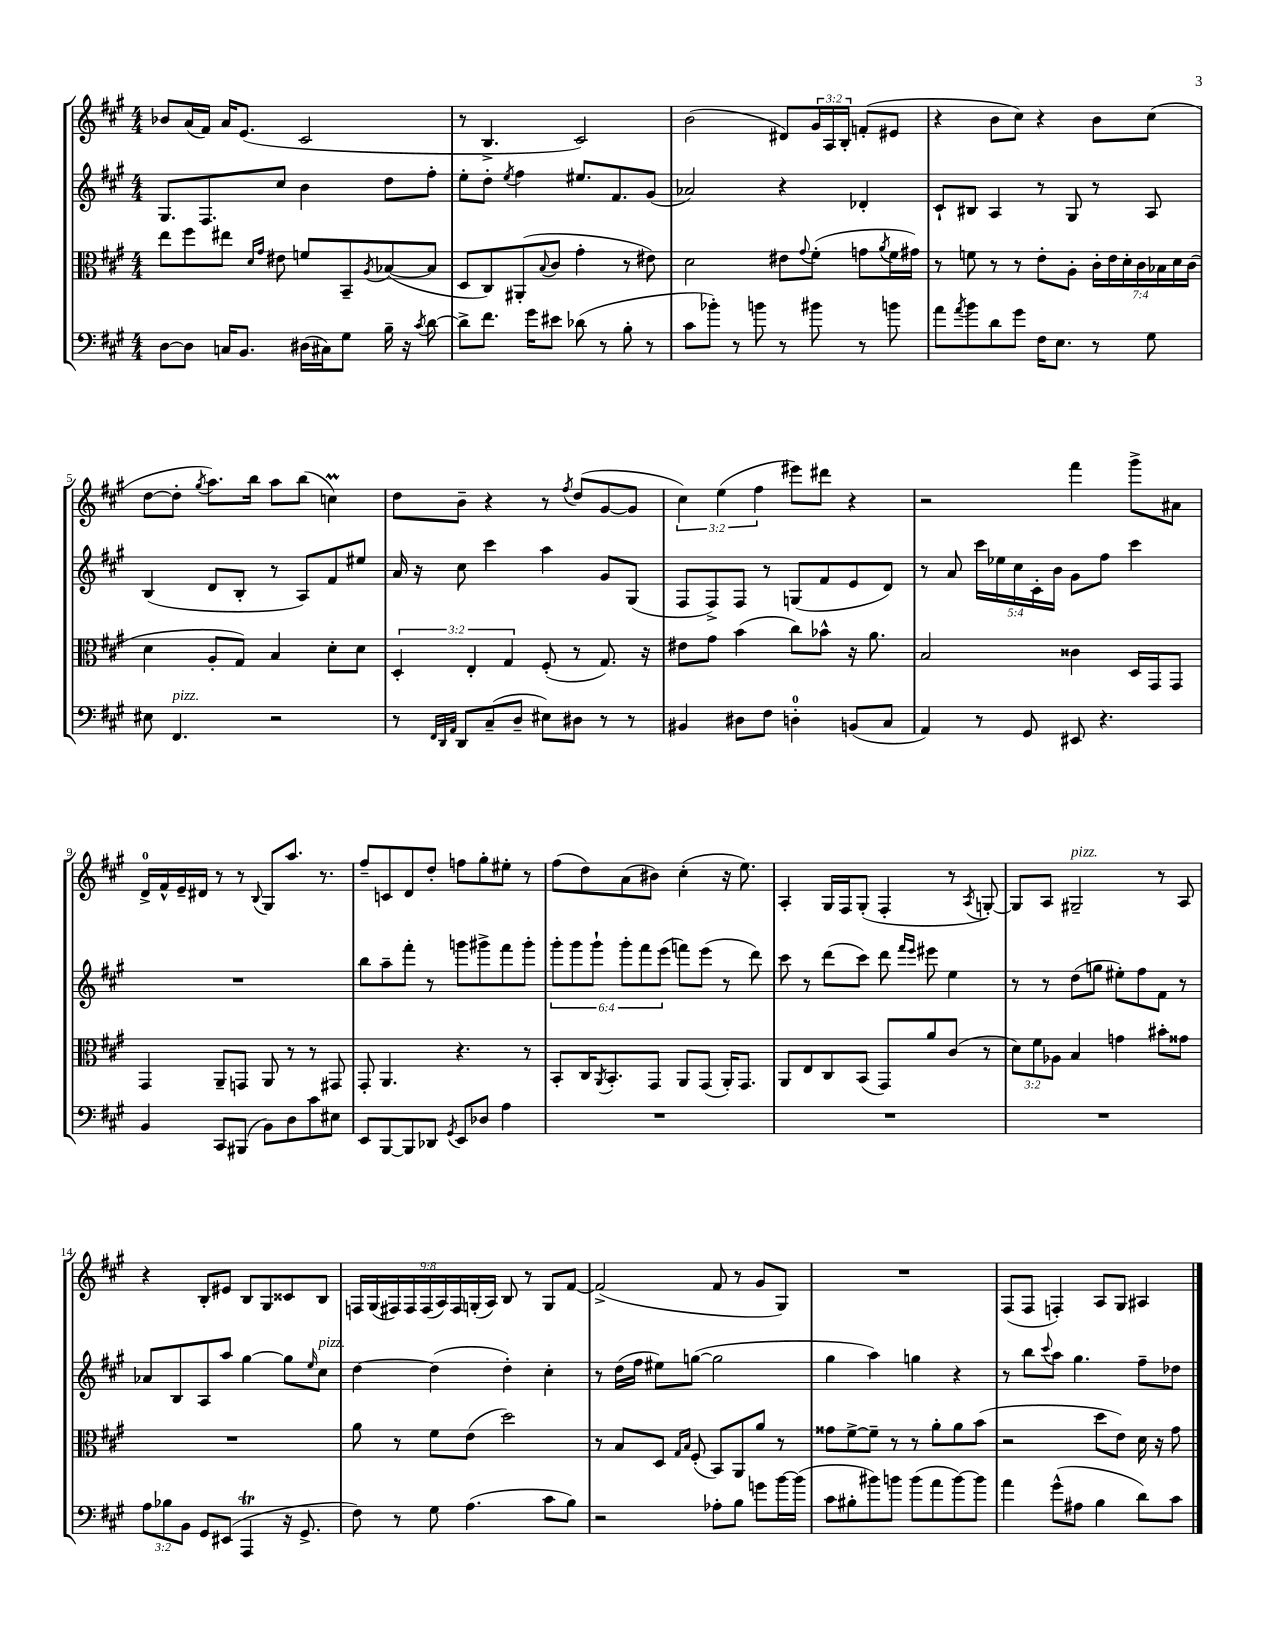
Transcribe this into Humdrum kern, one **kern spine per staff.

**kern	**kern	**kern	**kern
*part4	*part3	*part2	*part1
*staff4	*staff3	*staff2	*staff1
*clefF4	*clefC3	*clefG2	*clefG2
*k[f#c#g#]	*k[f#c#g#]	*k[f#c#g#]	*k[f#c#g#]
*M4/4	*M4/4	*M4/4	*M4/4
=1	=1	=1	=1
[8D\L	8ee\L	8.G#/L	8b-X/L
8D\J]	8ff#\	.	(16a/L
.	.	8.F#/	16f#/JJ)
16Cn/KL	8ee#X\J	.	16a/KL
8.BB/J	.	.	(8.e/J
.	16qqd/LL	.	.
.	16qqg#/JJ	.	.
.	8e#X\	8cc#/J	.
(16D#X\LL	8fn/L	4b\	2c#/
16C#X\J)	.	.	.
8G#\J	8BB~/	.	.
.	8qA/	.	.
16B~\	([8B-X/	8dd\L	.
16r	.	.	.
8qc#/	.	.	.
[8d\	8B-/J]	8ff#'\J	.
=2	=2	=2	=2
8d^\L]	8D/L	8ee'\L	8r
8.f#\J	8C#/)	8dd'\J	4.B^/
.	.	8qee/	.
.	(8AA#X'/	4ff#\	.
16g#\KL	.	.	.
.	8qqB/	.	.
8e#X\J	8c#/J	.	.
(8d-X\	4g#'\	8.ee#X/L	2c#/)
8r	.	.	.
.	.	8.f#/	.
8B'\	8r	.	.
8r	8e#X\)	(8g#/J	.
=3	=3	=3	=3
8c#\L	2d\	2a-X/)	(2b\
8b-X'\J)	.	.	.
8r	.	.	.
8bn\	.	.	.
8r	8e#X\L	4r	8d#X/L)
.	8qqg#/	.	.
8b#X\	(8f#'\J	.	24g#/L
.	.	.	24A/
.	.	.	24B'/JJ
8r	8gn\L	4d-X'/	(8fn'/L
.	8qa/	.	.
8bn\	16f#\L	.	8e#X/J
.	16g#X\JJ)	.	.
=4	=4	=4	=4
8a\L	8r	8c#`/L	4r
8qa/	.	.	.
8b\	8fn\	8B#X/J	.
8d\	8r	4A/	8b\L
8g#\J	8r	.	8cc#\J)
16F#\KL	8e'\L	8r	4r
8.E\J	.	.	.
.	8A'\J	8G#/	.
8r	28c#'\LL	8r	8b\L
.	28e\	.	.
.	28d'\	.	.
.	28c#\	.	.
8G#\	.	8A/	(8cc#\J
.	28B-X\	.	.
.	28d\	.	.
.	(28c#\JJ	.	.
!!LO:LB:g=z
=5	=5	=5	=5
8E#X\	4d\	(4B/	[8dd\L
!LO:TX:a:i:t=pizz.	!	!	!
4.FF#/	.	.	8dd'\J]
.	.	.	8qgg#/
.	8A'/L	8d/L	8.aa\L)
.	8G#/J)	8B'/J	.
.	.	.	16bb\Jk
2r	4B/	8r	8aa\L
.	.	8A/L)	(8bb\J
.	8d'\L	8f#/	4ccnM\)
.	8d\J	8ee#X/J	.
=6	=6	=6	=6
8r	6D'/	16a/	8dd\L
.	.	16r	.
32qqFF#/LLL	.	.	.
32qqDD/	.	.	.
32qqAA/JJJ	.	.	.
8DD/L	.	8cc#\	8b~\J
.	6E'/	.	.
(8C#~/	.	4ccc#\	4r
.	6G#/	.	.
8D~/J	.	.	.
8E#X\L)	(8F#'/	4aa\	8r
.	.	.	8qff#/
8D#X\J	8r	.	(8dd/L
8r	8.G#/)	8g#/L	[8g#/
8r	.	(8G#/J	8g#/J]
.	16r	.	.
=7	=7	=7	=7
4BB#X/	8e#X\L	8F#/L	6cc#\)
.	8g#\J	8F#^/)	.
.	.	.	(6ee\
8D#X\L	(4b\	8F#/J	.
.	.	.	6ff#\
8F#\J	.	8r	.
4Dn'\	8cc#\L)	(8Gn/L	8eee#X\L)
.	8b-X^^\J	8f#/	8ddd#X\J
(8BBn/L	16r	8e/	4r
.	8.a\	.	.
8C#/J	.	8d/J)	.
=8	=8	=8	=8
4AA/)	2B/	8r	2r
.	.	8a/	.
8r	.	20ccc#\LL	.
.	.	20ee-X\	.
.	.	20cc#\	.
8GG#/	.	.	.
.	.	20c#'\	.
.	.	20b\JJ	.
8EE#X/	4c##X\	8g#\L	4fff#\
4.r	.	8ff#\J	.
.	16D/LL	4ccc#\	8ggg#^\L
.	16GG#/J	.	.
.	8GG#/J	.	8a#X\J
!!LO:LB:g=z
=9	=9	=9	=9
4BB/	4GG#/	1r	16d^/LL
.	.	.	16f#^^/
.	.	.	16e~/
.	.	.	16d#X/JJ
8CC#/L	8AA~/L	.	8r
(8BBB#X/J	8GGn/J	.	8r
.	.	.	8qqB/
8BB\L)	8AA/	.	8G#/L
8D\	8r	.	8.aa/J
8c#\	8r	.	.
.	.	.	8.r
8E#X\J	8GG#X/	.	.
=10	=10	=10	=10
8EE/L	8GG#'/	8bb\L	8ff#~/L
[8BBB/	4.AA/	8aa~\	8cn/
8BBB/]	.	8fff#'\J	8d/
8DD-X/J	.	8r	8dd'/J
8qGG#/	.	.	.
8EE/L	4.r	8gggn\L	8ffn\L
8D-X/J	.	8ggg#X^\	8gg#'\
4A\	.	8fff#\	8ee#X'\J
.	8r	8ggg#'\J	8r
=11	=11	=11	=11
1r	8BB'/L	12ggg#'\L	(8ff#\L
.	.	12ggg#\	.
.	16C#/K	.	8dd\)
.	.	12ggg#`\J	.
.	8qAA/	.	.
.	8.BB'/	.	.
.	.	12ggg#'\L	(8a\
.	.	12fff#\	.
.	8GG#/J	.	8b#X\J)
.	.	(12eee\J	.
.	8AA/L	8fffn\L)	(4cc#'\
.	(8GG#/J	(8eee\J	.
.	16AA'/KL)	8r	16r
.	8.GG#/J	.	8.ee\)
.	.	8ddd\)	.
=12	=12	=12	=12
1r	8AA/L	8ccc#\	4A'/
.	8E/	8r	.
.	8C#/	(8ddd\L	16G#/LL
.	.	.	16F#/J
.	(8BB/J	8ccc#\J)	(8G#'/J
.	8GG#/L)	8ddd\	4F#'/
.	.	16qqfff#/LL	.
.	.	16qqeee/JJ	.
.	8a/	8eee#X\	.
.	(8c#/J	4ee\	8r
.	.	.	8qA/
.	8r	.	[8Gn'/)
=13	=13	=13	=13
1r	12d\L)	8r	8G/L]
.	12f#\	.	.
.	.	8r	8A/J
.	12A-X\J	.	.
!	!	!	!LO:TX:a:i:t=pizz.
.	4B/	(8dd\L	2G#X~/
.	.	8ggn\J	.
.	4gn\	8ee#X'\L)	.
.	.	8ff#\	.
.	8b#X'\L	8f#\J	8r
.	8g##X\J	8r	8A/
!!LO:LB:g=z
=14	=14	=14	=14
12A\L	1r	8a-X/L	4r
12B-X\	.	.	.
.	.	8B/	.
12BB\J	.	.	.
8GG#/L	.	8A/	8B'/L
(8EE#X/J	.	8aa/J	8e#X/J
4AAAT/	.	[4gg#\	8B/L
.	.	.	8G#/
16r	.	8gg#\L]	8c##X/
8.GG#^/	.	.	.
.	.	16qqee/	.
!	!	!LO:TX:a:i:t=pizz.	!
.	.	8cc#\J	8B/J
=15	=15	=15	=15
8F#\)	8a\	[4dd\	18Fn/LL
.	.	.	(18G#/
.	.	.	18F#X/)
8r	8r	.	.
.	.	.	18F#/
.	.	.	(18F#/
8G#\	8f#\L	(4dd\]	.
.	.	.	18A/)
.	.	.	18F#/
(4.A\	(8e\J	.	.
.	.	.	(18Gn'/
.	.	.	18A/JJ)
.	2dd\)	4dd'\)	8B/
.	.	.	8r
8c#\L	.	4cc#'\	8G/L
8B\J)	.	.	[8f#/J
=16	=16	=16	=16
2r	8r	8r	(2f#^/]
.	8B/L	(16dd\LL	.
.	.	16ff#\JJ	.
.	8D/J	8ee#X\L)	.
.	16qqG#/LL	.	.
.	16qqB/JJ	.	.
.	(8F#'/	([8ggn\J	.
8A-X'\L	8BB/L)	2gg\]	8f#/
8B\J	8AA/	.	8r
8gn\L	8a/J	.	8g#/L
[16b\L	8r	.	8G#/J)
(16b\JJ]	.	.	.
=17	=17	=17	=17
8c#\L	8g##X\L	4gg#\	1r
8B#X'\	[8f#^\	.	.
8b#X\)	8f#~\J]	4aa\)	.
8bn\J	8r	.	.
(8b\L	8r	4ggn\	.
8a\	8a'\L	.	.
[8b\)	8a\	4r	.
8b\J]	(8b\J	.	.
=18	=18	=18	=18
4a\	2r	8r	(8F#/L
.	.	8bb\L	8F#/J
.	.	8qqccc#/	.
(8g#^^\L	.	8aa\J	4Fn'/)
8A#X\J	.	4.gg#\	.
4B\	8dd\L	.	8A/L
.	8e\J)	.	8G#/J
8d\L)	16d\	8ff#~\L	4A#X/
.	16r	.	.
8c#\J	8g#\	8dd-X\J	.
==	==	==	==
*-	*-	*-	*-
